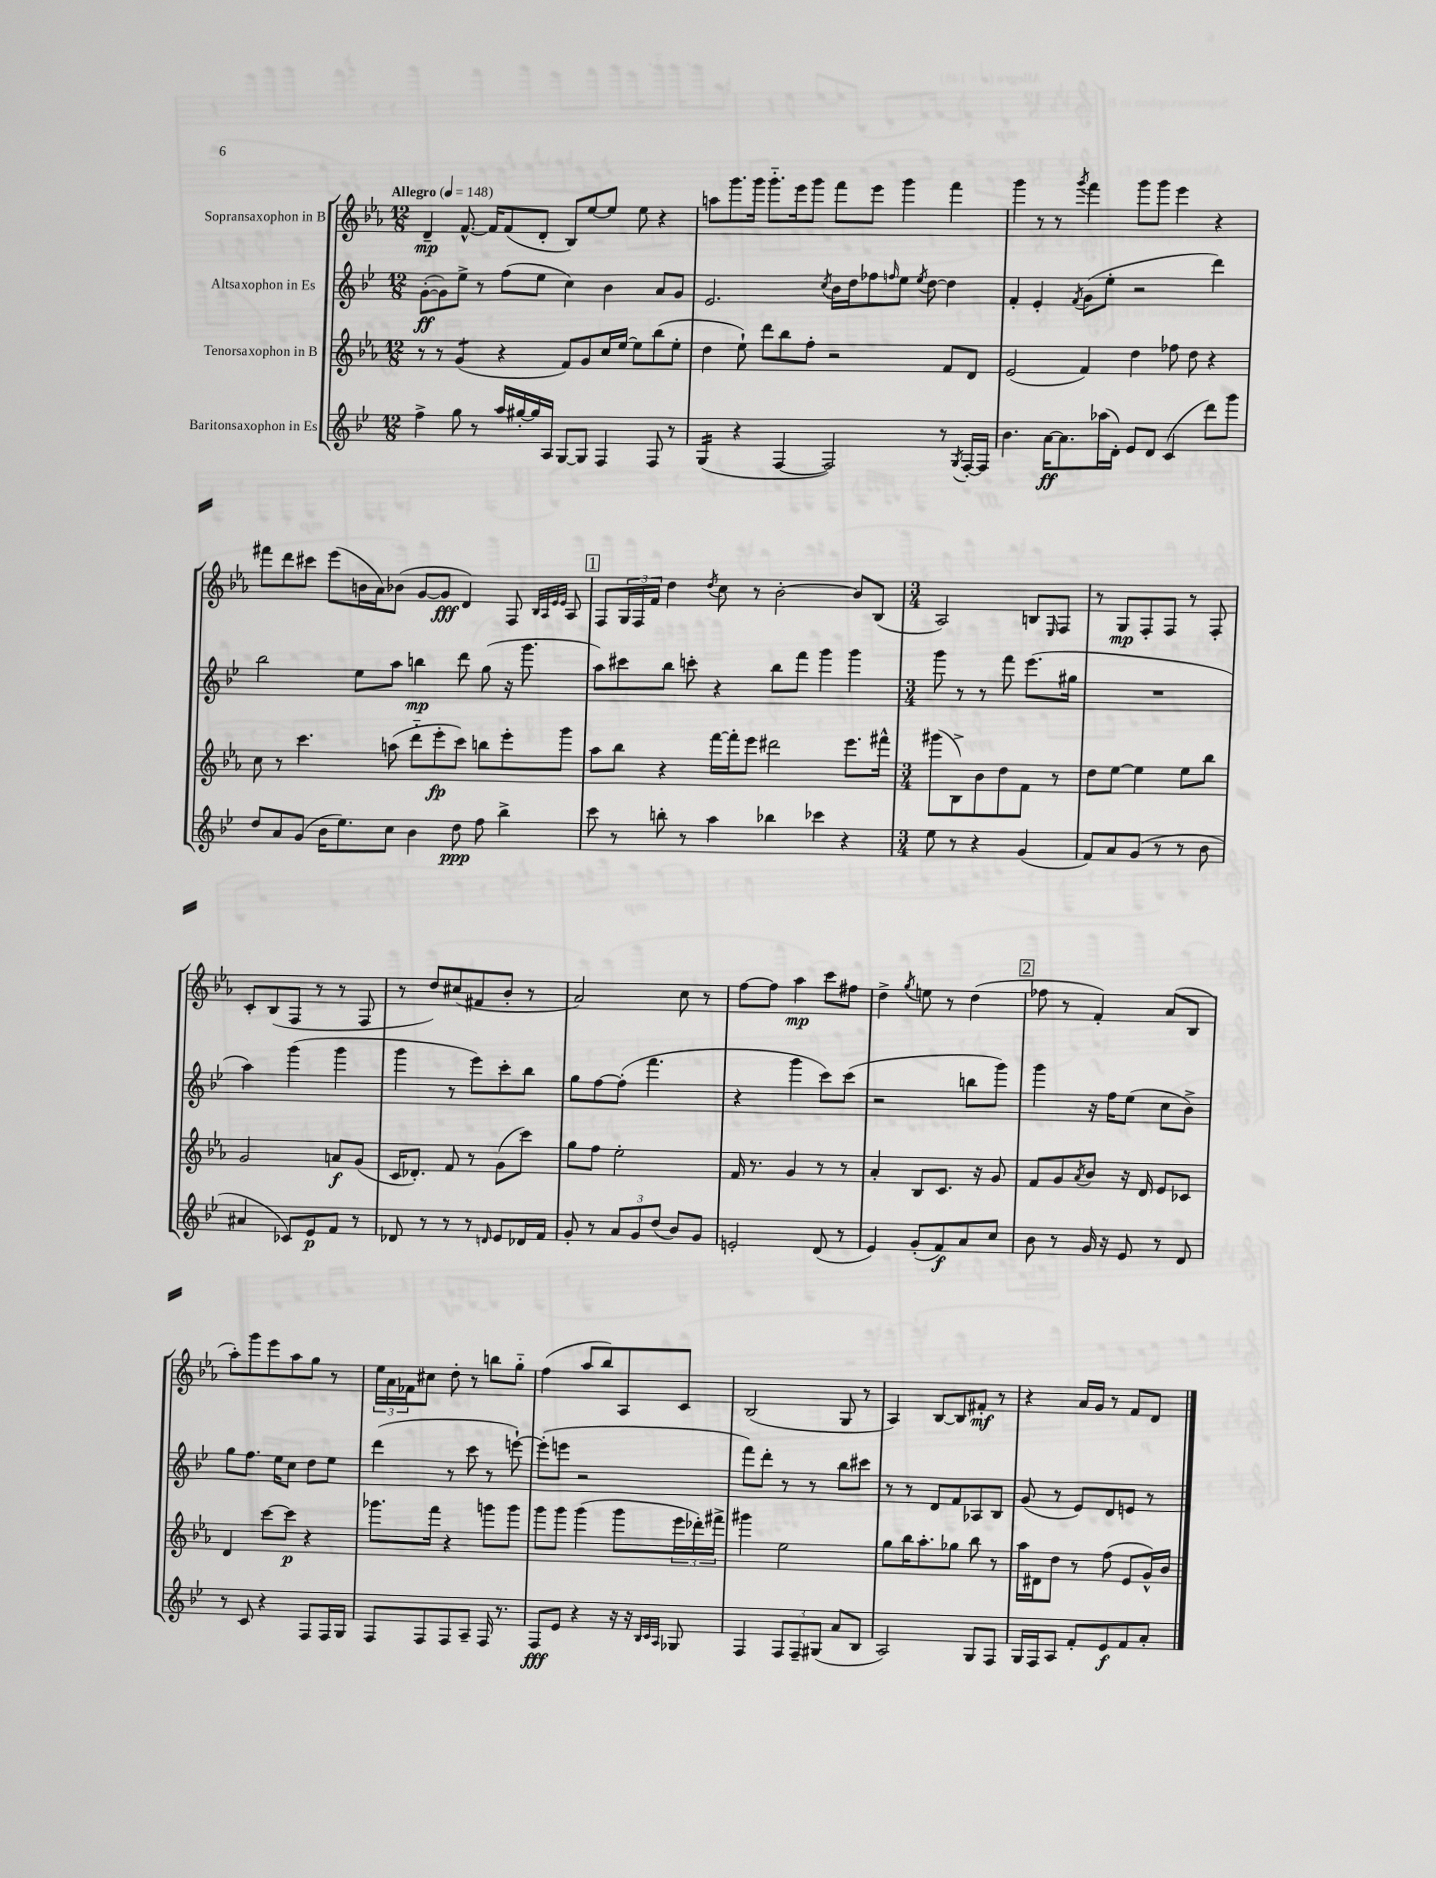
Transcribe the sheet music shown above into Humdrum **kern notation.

**kern	**kern	**kern	**kern
*staff4	*staff3	*staff2	*staff1
*clefG2	*clefG2	*clefG2	*clefG2
*k[b-e-]	*k[b-e-a-]	*k[b-e-]	*k[b-e-a-]
*M12/8	*M12/8	*M12/8	*M12/8
*MM148	*MM148	*MM148	*MM148
4ff^	8r	([8g'	4d~
.	8r	8g])	.
8gg	(4g	8ee-^	[8.f^^
8r	.	8r	.
.	.	.	16f]
16aa	4r	(8ff	(8f
[16gg#'	.	.	.
16gg#]	.	8ee-	8d'
16A	.	.	.
[8G	8f)	4cc)	8B-)
8G]	8g	.	[8ee-
4F	16cc	4b-	8ee-]
.	[16ee-	.	.
.	8ee-]	.	8ee-
8F	(8bb-	8a	4r
8r	8ee-'	8g	.
=	=	=	=
(4G	4dd	2.e-	8aa
.	.	.	8.ggg
4r	8ee-`)	.	.
.	.	.	16ggg
.	8ddd	.	8.ggg'~
[4F	8bb-	.	.
.	.	.	16eee-
.	8ff'	.	8ggg
.	.	8qcc	.
2F])	2r	16b-	8fff
.	.	16dd	.
.	.	8ff-	8eee-
.	.	16qqff	.
.	.	8ee-	4ggg
.	.	8qee-	.
.	.	[8dd	.
8r	8f	4dd]	4fff
8qG	.	.	.
[16F'	8d	.	.
16F]	.	.	.
=	=	=	=
4.b-	(2e-	4f'	4ggg
.	.	4e-'	8r
[16a	.	.	8r
8.a]	.	.	.
.	.	8qf	8qggg
.	4f)	(8g	4fff
(16aa-	.	8ee-'	.
16d')	.	.	.
8e-	4dd	2r	8ggg
8d	.	.	8ggg
(4c	8ff-	.	4eee-
.	8dd	.	.
8ddd)	4r	4ddd)	4r
8ggg	.	.	.
=	=	=	=
8dd	8cc	2bb-	8fff#
8a	8r	.	8ddd
(8g	4.ccc	.	8ccc#
16b-	.	.	(8eee-
8.ee-)	.	.	.
.	.	8ee-	16b
.	.	.	16a-)
8cc	(8aa	8aa	(8b-
4b-	8ddd'~	4bb	[8g
.	8eee-'	.	8g]
8dd	8ccc)	8ddd	4d)
8ff	8bb	(8gg	.
4bb-^	8eee-'	16r	8F
.	.	8.ggg	.
.	.	.	32qqB-
.	.	.	32qqA-
.	.	.	32qqe-
.	.	.	32qqe-
.	8ggg	.	8A-
=	=	=	=
8ccc	8aa-	8aa)	8F
8r	8bb-	8ccc#	24G
.	.	.	24F
.	.	.	24f
8bb'	4r	8bb-	4dd
8r	.	8ccc'	.
.	.	.	8qdd
4aa	[16fff	4r	8cc
.	16fff']	.	.
.	8eee-	.	8r
4bb-	2ddd#	8bb-	[2b-'
.	.	8fff	.
4ccc-	.	4ggg	.
4r	8.eee-	4ggg	8b-]
.	.	.	(8B-
.	16fff#^^	.	.
=	=	=	=
*M3/4	*M3/4	*M3/4	*M3/4
8ee-	(8ggg#	8ggg	2A-)
8r	8B-^)	8r	.
4r	8b-	8r	.
.	8dd	8fff	.
(4g	8f	(8.eee-	8B
.	.	.	16qqE-
.	8r	.	8F
.	.	16gg#	.
=	=	=	=
8f)	8dd	2.r	8r
8a	[8ee-	.	8G
(8g	4ee-]	.	8F'
8r	.	.	8F
8r	8ee-	.	8r
8b-	8bb-	.	8F'
=	=	=	=
4a#	2g	4aa)	8c'
.	.	.	(8B-
8c-)	.	(4ggg	8F
8e-	.	.	8r
8f	8a	4ggg	8r
8r	(8g	.	8F
=	=	=	=
8d-	16c	4ggg	8r
.	8.d-')	.	.
8r	.	.	8dd)
8r	8f	8r	(8cc#
8r	8r	8eee-)	8f#
16qqd	.	.	.
8e-	(8g	8ccc'	8b-'
16d-	8ccc)	8bb-	8r
16f	.	.	.
=	=	=	=
8g'	8gg	8gg	2a-)
8r	8ff	[8ff	.
12a	2ee-'	(8ff']	.
12g	.	.	.
.	.	4.fff	.
(12dd	.	.	.
8b-)	.	.	8cc
8g	.	.	8r
=	=	=	=
2e'	16f	4r	[8ff
.	8.r	.	.
.	.	.	8ff]
.	4g	4ggg	4aa-
(8d	8r	8ccc)	8ccc
8r	8r	(8ccc	8ff#
=	=	=	=
4e-)	4a-'	2r	4dd^
.	.	.	8qgg
(8g'	8B-	.	8ee
8f)	8.c	.	8r
8a	.	8bb	(4dd
.	16r	.	.
8cc	8g	8ggg)	.
=	=	=	=
8b-	8f	4ggg	8ff-
8r	8g	.	8r
.	8qa-	.	.
16g	8b-	16r	4f')
16r	.	16ff	.
8e-	16r	(8ee-	.
.	16d	.	.
8r	8e-	8cc	(8a-
8d	8c-	8b-^)	8B-
=	=	=	=
8r	4d	8gg	8aa-')
8c	.	8.ff	8ggg
4r	[8ccc	.	8eee-
.	.	16ee-	.
.	8ccc]	8cc	8aa-
8F	4r	8dd	8gg
16F	.	8ee-	8r
16G	.	.	.
=	=	=	=
8F	8.ggg-	(4ddd	24ee-
.	.	.	24a-
.	.	.	24f-
8F	.	.	8cc#
.	16fff	.	.
8F	4r	8r	8dd'
8A~	.	8ccc	8r
16F	8ggg	8r	8bb
8.r	.	.	.
.	8ggg	[8eee`)	8gg'~
=	=	=	=
8F	8ggg	(8eee']	(4ff
8e-	8ggg	8eee	.
4r	(4ggg	2r	8aa-
.	.	.	8bb-)
16r	8ggg	.	8A-
16r	.	.	.
32qqB-	.	.	.
32qqc	.	.	.
32qqA	.	.	.
8G-	24eee-	.	8c
.	24ddd-')	.	.
.	24fff#^	.	.
=	=	=	=
4F	4ggg#	8fff)	(2B-
.	.	8ddd'	.
12F	2ee-	8r	.
12F~	.	.	.
.	.	8r	.
(12G#	.	.	.
8a	.	8bb-	8G
8B-	.	8ccc#	8r
=	=	=	=
2A)	8gg	8r	4A-)
.	16bb-	8r	.
.	8.aa-'	.	.
.	.	8d	[8B-
.	8gg-	8f	8B-]
8G	8bb-	8A-	8f#'
8F	8r	8B-	8r
=	=	=	=
16G	16aa-	(8g	4r
16F	16d#	.	.
8A	8dd	8r	.
8f'	8r	8e-)	16a-
.	.	.	16g
8e-	(8ff	8d	8r
8f	8e-	8e	8f
8a'	16g^^)	8r	8d
.	16b-	.	.
==	==	==	==
*-	*-	*-	*-
